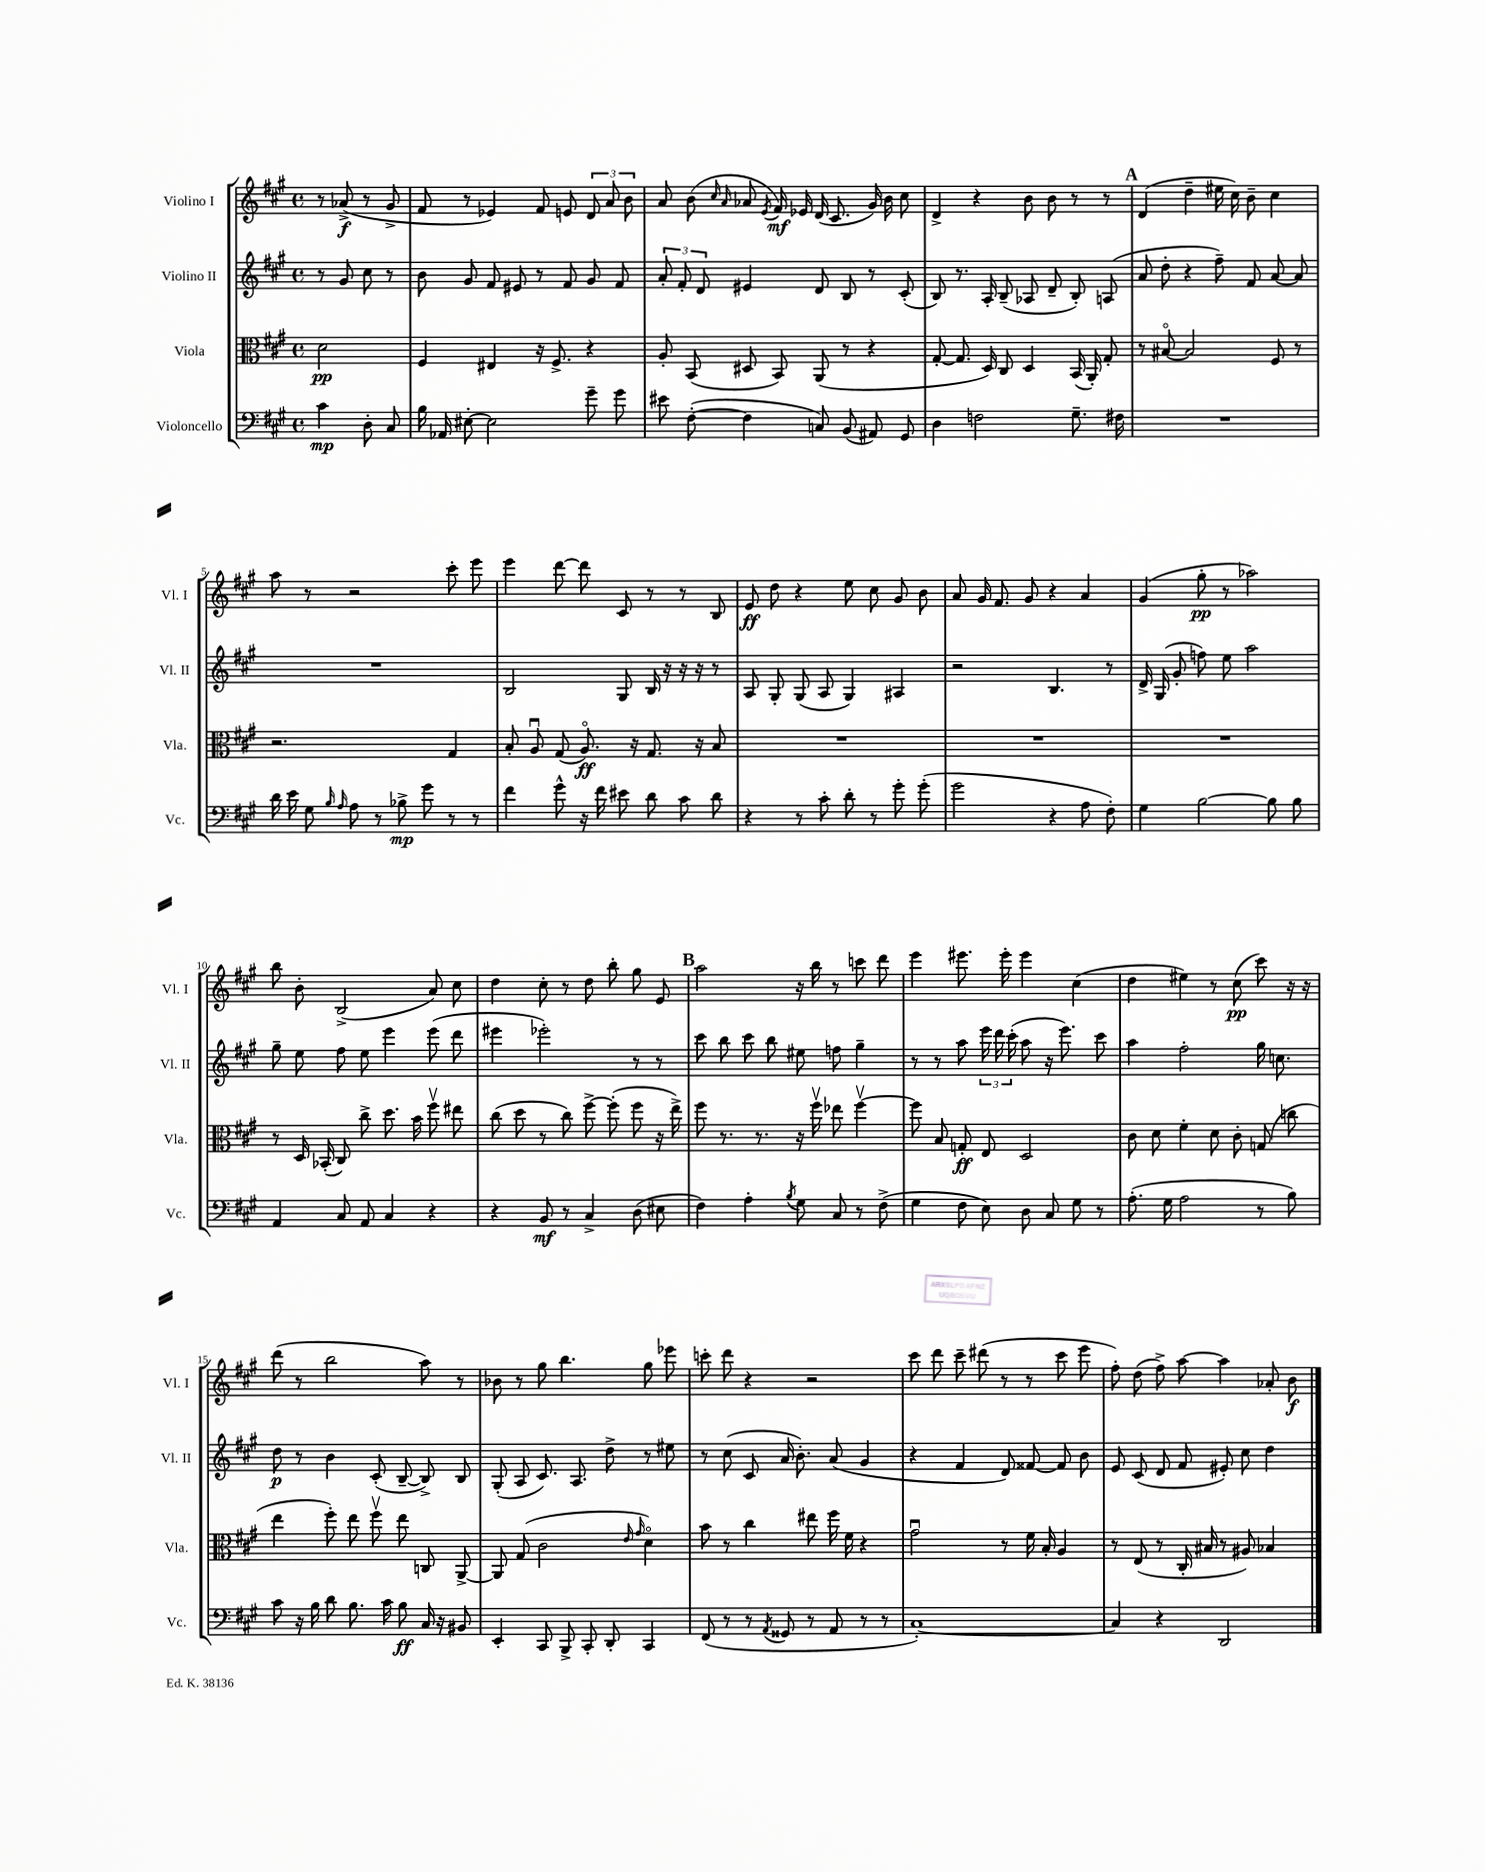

**kern	**kern	**kern	**kern
*staff4	*staff3	*staff2	*staff1
*clefF4	*clefC3	*clefG2	*clefG2
*k[f#c#g#]	*k[f#c#g#]	*k[f#c#g#]	*k[f#c#g#]
*M4/4	*M4/4	*M4/4	*M4/4
*met(c)	*met(c)	*met(c)	*met(c)
4c#\	2d\	8r	8r
.	.	8g#/	(8a-^/
8D'\	.	8cc#\	8r
8C#/	.	8r	8g#^/
=	=	=	=
16B\	4F#/	8b\	8f#/
16AA-/	.	.	.
[8E#'\	.	8g#/	8r
2E#\]	4E#/	8f#/	4e-/)
.	.	8e#/	.
.	16r	8r	8f#/
.	8.F#^/	.	.
.	.	8f#/	8e/
8g#~\	4r	8g#/	12d/
.	.	.	12a/
8g#\	.	8f#/	.
.	.	.	12b\
=	=	=	=
8e#\	8A'/	12a'/	8a/
.	.	12f#'/	.
([8F#'\	(8BB/	.	(8b\
.	.	12d/	.
.	.	.	16qqcc#/
.	.	.	16qqa/
4F#\]	8D#/	4e#/	8a-/
.	.	.	8qe/
.	8BB/)	.	16f#/)
.	.	.	16e-/
8C/)	(8AA/	8d/	(16d/
.	.	.	8.c#/
(8BB/	8r	8B/	.
8AA#/)	4r	8r	16g#/)
.	.	.	16b\
8GG#/	.	(8c#'/	8cc#\
=	=	=	=
4D\	[8G#'/	8B/)	4d^/
.	8.G#/]	8.r	.
2F\	.	.	4r
.	16D/)	16A'/	.
.	8C#/	(8B~/	.
.	4D/	8A-/	8b\
.	.	8d~/	8b\
8.G#~\	(16BB/	8B'/)	8r
.	16AA'/)	.	.
.	8G#'/	(8A/	8r
16F#\	.	.	.
=	=	=	=
1r	8r	8a/	(4d/
.	[8B#o/	8dd'\	.
.	2B#/]	4r	4dd~\
.	.	8ff#~\)	16ee#\
.	.	.	16cc#\)
.	.	8f#/	8b~\
.	8F#/	[8a/	4cc#\
.	8r	8a/]	.
=	=	=	=
16d\	2.r	1r	8aa\
16e\	.	.	.
8G#\	.	.	8r
16qqB/	.	.	.
16qqA/	.	.	.
8A\	.	.	2r
8r	.	.	.
8B-^\	.	.	.
8g#\	.	.	.
8r	4G#/	.	8ccc#'\
8r	.	.	8eee\
=	=	=	=
4f#\	8B'/	2B/	4eee\
.	8Au/	.	.
8g#^^\	(8G#/	.	[8ddd\
16r	8.Ao/)	.	8ddd\]
16f#\	.	.	.
8e#\	.	8G#/	8c#/
.	16r	.	.
8d\	8.G#/	16B/	8r
.	.	16r	.
8c#\	.	16r	8r
.	16r	16r	.
8d\	8B/	8r	8B/
=	=	=	=
4r	1r	8A/	8e/
.	.	8G#'/	8dd\
8r	.	(8G#/	4r
8c#'\	.	8A/	.
8d'\	.	4G#/)	8ee\
8r	.	.	8cc#\
8g#'\	.	4A#/	8g#/
(8g#'\	.	.	8b\
=	=	=	=
2g#\	1r	2r	8a/
.	.	.	16g#/
.	.	.	8.f#/
.	.	.	8g#/
4r	.	4.B/	4r
8A\	.	.	4a/
8F#'\)	.	8r	.
=	=	=	=
4G#\	1r	16d^/	(4g#/
.	.	(16G#/	.
.	.	8g#'/	.
[2B\	.	8ff\)	8gg#'\
.	.	8ee\	8r
.	.	2aa\	2aa-\)
8B\]	.	.	.
8B\	.	.	.
=	=	=	=
4AA/	8r	8gg#~\	8bb\
.	16D/	8ee\	8b'\
.	(16BB-'/	.	.
8C#/	8C#/)	8ff#\	(2B^/
8AA/	8cc#^\	8ee\	.
4C#/	8.dd\	4eee\	.
.	16b\	.	.
4r	8ff#v\	(8eee\	8a/)
.	8ee#\	8ddd\	8cc#\
=	=	=	=
4r	(8cc#\	4eee#\	4dd\
.	8dd\	.	.
8BB/	8r	2eee-'\)	8cc#'\
8r	8cc#\)	.	8r
4C#^/	[8ff#^\	.	8dd\
.	(8ff#'\]	.	8bb'\
(8D\	8ff#\	8r	8gg#\
8E#\	16r	8r	8e/
.	16ee^\)	.	.
=	=	=	=
4F#\)	8ff#\	8ccc#\	2aa\
.	8.r	8bb\	.
4A'\	.	8ccc#\	.
.	8.r	.	.
.	.	8bb\	.
8qB/	.	.	.
8G#\	16r	8ee#\	16r
.	16ff#v\	.	16bb\
8C#/	8ee-\	8ff\	8r
8r	[4ff#v\	4gg#~\	8ccc\
(8F#^\	.	.	8ddd\
=	=	=	=
4G#\	8ff#\]	8r	4eee\
.	8B/	8r	.
8F#\	8G'/	8aa\	8.eee#\
8E\)	8E/	24eee\	.
.	.	24ddd\	.
.	.	.	16eee#'\
.	.	(24ccc#'\	.
8D\	2D/	8aa\	4eee#\
8C#/	.	16r	.
.	.	8.eee\)	.
8G#\	.	.	(4cc#\
8r	.	8ccc#\	.
=	=	=	=
(8.A'\	8c#\	4aa\	4dd\
.	8d\	.	.
16G#\	.	.	.
2A\	4f#'\	2ff#'\	4ee#\)
.	8d\	.	8r
.	8c#'\	.	(8cc#\
8r	(8G/	16gg#\	8ccc#\)
.	.	8.cc\	.
8B\)	8cc\	.	16r
.	.	.	16r
=	=	=	=
8c#\	4ee\	8dd\	(8ddd\
16r	.	8r	8r
16B\	.	.	.
8d\	8ff#'\)	4b\	2bb\
8.B\	8ee\	.	.
.	8ff#v\	(8c#'/	.
16c#\	.	.	.
8B\	8ee\	[8B~/	.
16C#/	8C/	8B^/])	8aa\)
16r	.	.	.
8BB#/	[8AA^/	8B/	8r
=	=	=	=
4EE'/	8AA/]	(8G#'/	8b-\
.	(8G#/	8A/	8r
8CC#/	2c#\	8.c#/)	8gg#\
8BBB^/	.	.	4.bb\
.	.	8.A/	.
8CC#'/	.	.	.
8DD'/	.	8dd^\	.
.	16qqe/	.	.
.	16qqg#/	.	.
4CC#/	4do\)	8r	8gg#\
.	.	8ee#\	8eee-\
=	=	=	=
(8FF#/	8b\	8r	8ccc'\
8r	8r	(8cc#\	8ddd\
8r	4cc#\	8c#/	4r
8qAA/	.	.	.
8GG##/	.	16a/	.
.	.	8.b'\)	.
8r	8ee#\	.	2r
8AA/	16ff#\	(8a/	.
.	16f#\	.	.
8r	4r	4g#/	.
8r	.	.	.
=	=	=	=
[1C#')	2g#u\	4r	8ccc#\
.	.	.	8ddd\
.	.	4f#/	8ccc#~\
.	.	.	(8ddd#\
.	8r	8d/)	8r
.	16f#\	[8f##/	8r
.	16B'/	.	.
.	4A/	8f##/]	8ccc#\
.	.	8b\	8eee\
=	=	=	=
4C#/]	8r	8e/	8ff#'\)
.	(8E/	(8c#/	(8dd\
4r	8r	8d/	8ff#^\)
.	16C#'/	8f#/	[8aa\
.	16B#/	.	.
2DD/	8r	8e#'/)	4aa\]
.	8A#/)	8cc#\	.
.	4B-/	4dd\	8a-'/
.	.	.	8b\
==	==	==	==
*-	*-	*-	*-
